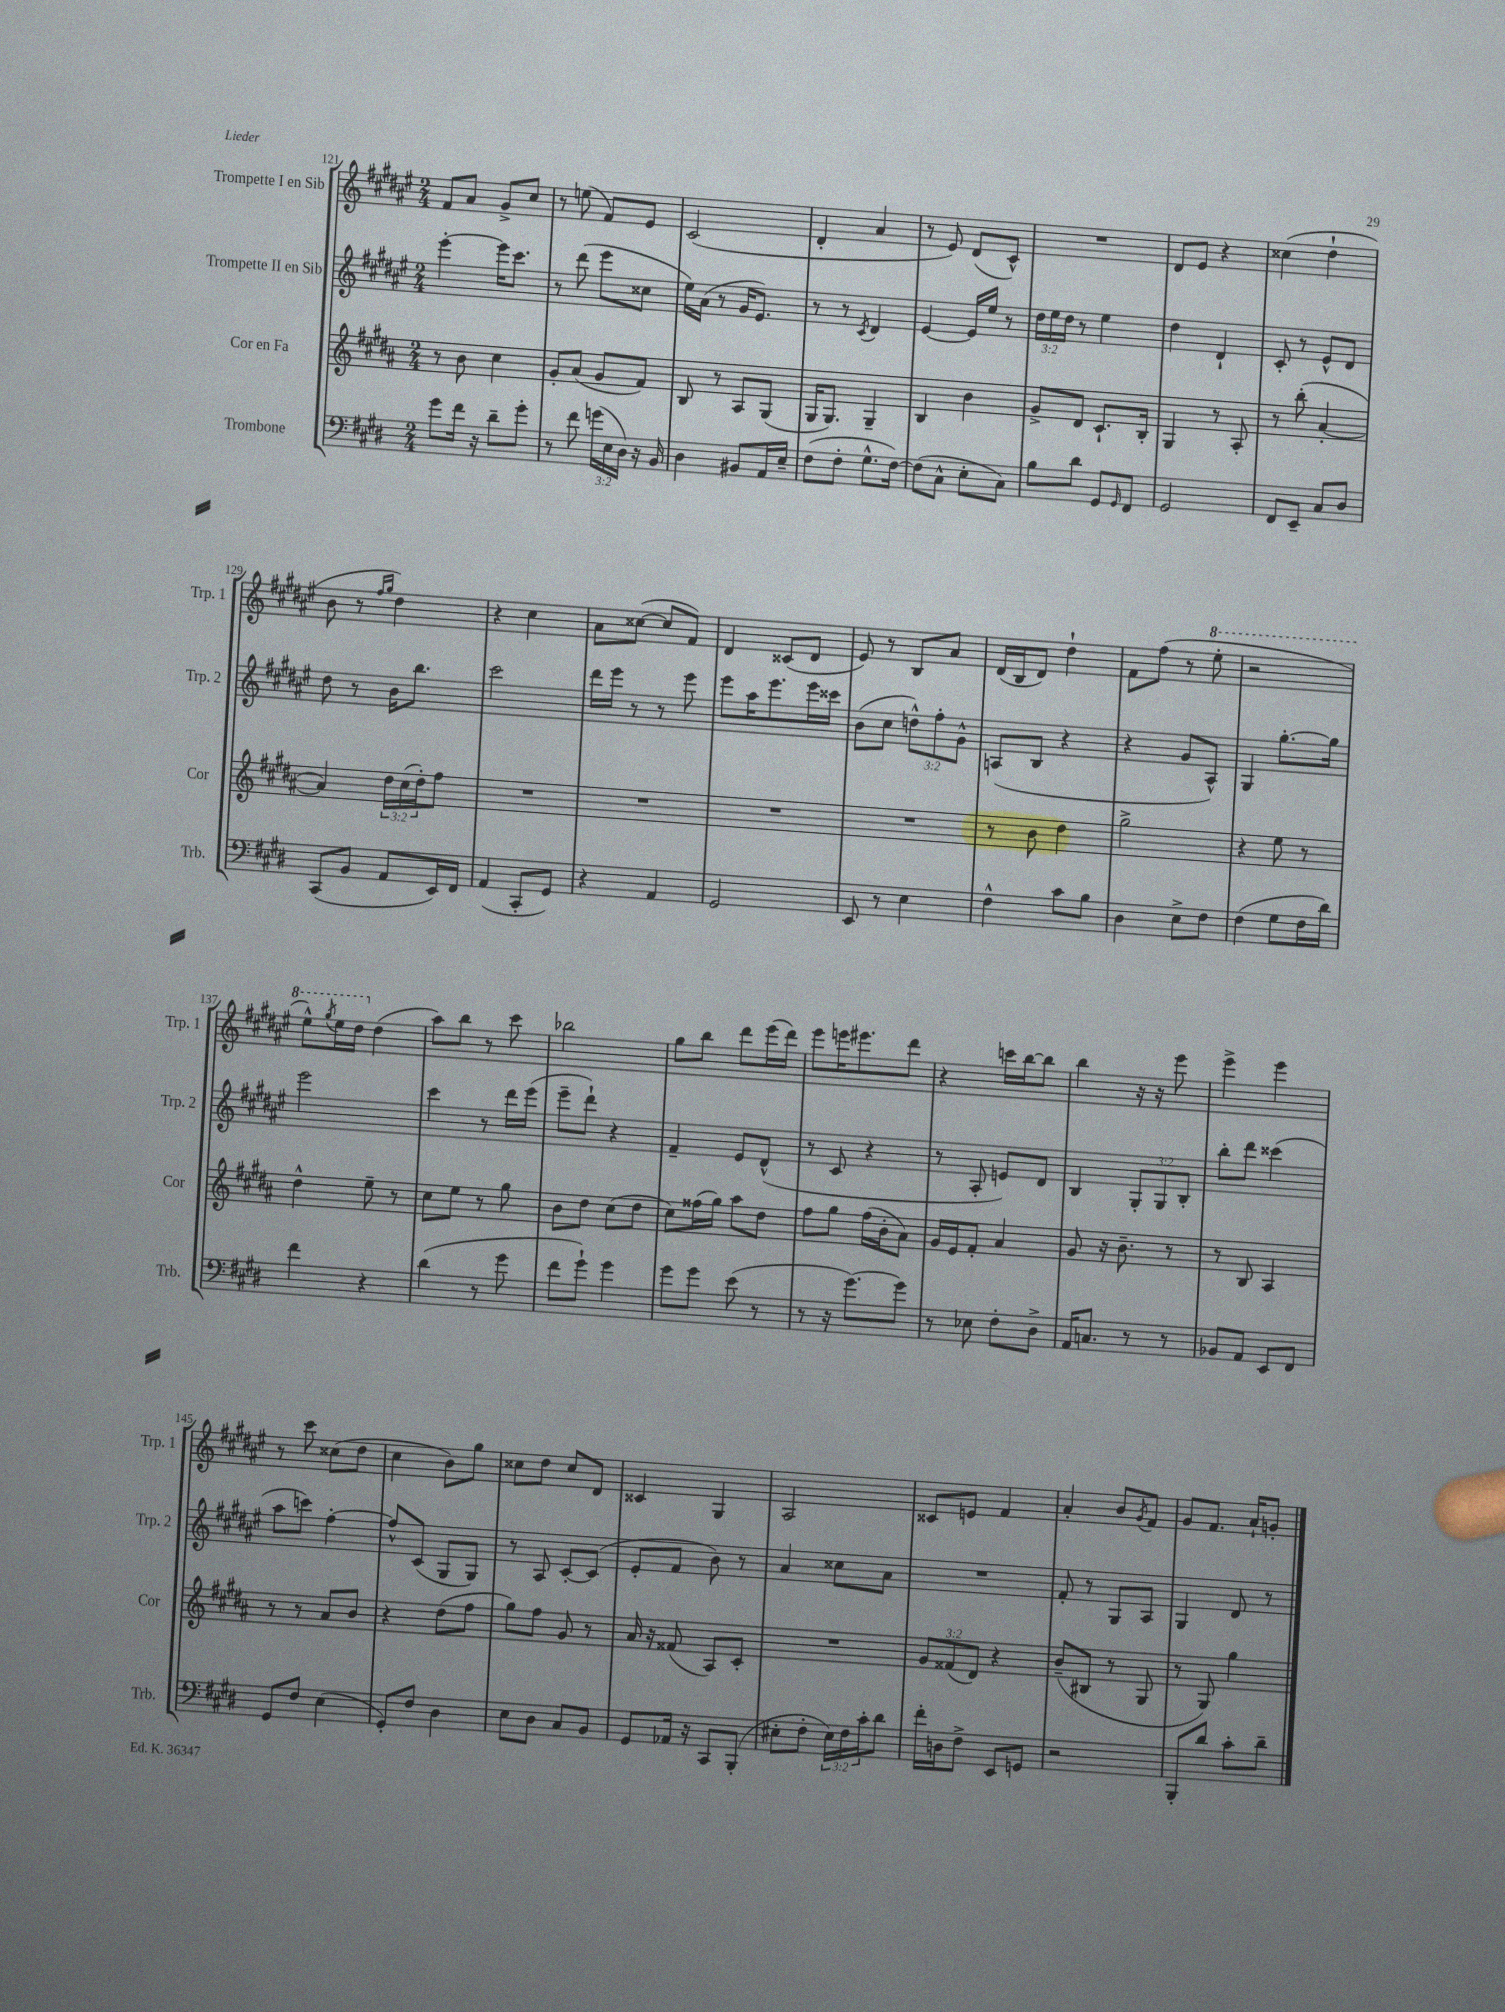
<<
\new StaffGroup <<
\new Staff = "s0" \with { instrumentName = "Trompette I en Sib" shortInstrumentName = "Trp. 1" } {
    \clef treble \key fis \major \numericTimeSignature \time 2/4
    fis'8 ais'8 gis'8-> cis''8 |
    r8 e''8( fis'8) eis'8 |
    cis'2( |
    dis'4-. ais'4 |
    r8 eis'8) dis'8( cis'8-^) |
    R2 |
    dis'8 eis'8 r4 |
    cisis''4( dis''4-! |
    b'8 r8 \grace { fis''16 gis''16 } dis''4) |
    r4 cis''4 |
    ais'8 cisis''8~( cisis''8 fis'8) |
    dis'4 cisis'8( dis'8 |
    eis'8) r8 b8 ais'8 |
    dis'16( b16 dis'8) dis''4-! |
    fis'8 fis''8( r8 \ottava #1 eis'''8-. |
    r2 |
    eis'''8-^) \acciaccatura { gis'''8 } eis'''16 dis'''16 \ottava #0 dis''4( |
    ais''8) b''8 r8 cis'''8 |
    bes''2 |
    gis''8 b''8 dis'''8 eis'''16( dis'''16) |
    eis'''8 e'''16 eis'''8. dis'''8 |
    r4 c'''16 b''16~ b''8 |
    b''4 r16 r16 eis'''8 |
    eis'''4-> eis'''4 |
    r8 cis'''8 cisis''8( dis''8 |
    cis''4 b'8) gis''8 |
    cisis''8 dis''8 cisis''8 dis'8 |
    cisis'4 gis4 |
    ais2 |
    cisis'8 e'8 fis'4 |
    ais'4-. b'8 \acciaccatura { gis'8 } fis'8 |
    gis'8 fis'8. ais'16-! g'8-. \bar "|." |
}
\new Staff = "s1" \with { instrumentName = "Trompette II en Sib" shortInstrumentName = "Trp. 2" } {
    \clef treble \key fis \major \numericTimeSignature \time 2/4 \override Staff.TupletNumber.text = #tuplet-number::calc-fraction-text
    eis'''4~-. eis'''16 cis'''8. |
    r8 dis'''8( eis'''8 cisis''8 |
    eis''16) ais'16( r8 gis'16 eis'8.) |
    r8 r8 \acciaccatura { cis'8 } dis'4 |
    eis'4~ eis'16 eis''16 r8 |
    \tuplet 3/2 { dis''16 eis''16 dis''16 } r8 eis''4 |
    dis''4 dis'4-! |
    cis'8-. r8 eis'8-^ dis'8 |
    dis''8 r8 b'16 b''8. |
    cis'''2 |
    dis'''16 eis'''16 r8 r8 eis'''8 |
    eis'''8 ais''16 eis'''8. eis'''16 cisis'''16 |
    b'8( cis''8 \tuplet 3/2 { d''8-^) fis''8-. gis'8-^ } |
    a8( b8 r4 |
    r4 gis'8 ais8-^) |
    gis4 gis''8.~-. gis''16 |
    eis'''2 |
    cis'''4 r8 dis'''16 eis'''16( |
    eis'''8-- dis'''8-!) r4 |
    fis'4-- eis'8 dis'8-^( |
    r8 cis'8 r4 |
    r8 ais8-. e'8) dis'8 |
    b4 \tuplet 3/2 { gis8-. gis8 b8-. } |
    b''8-. dis'''8 cisis'''4( |
    ais''8 c'''8) fis''4~-. |
    fis''8-^ cis'8( gis8 gis8) |
    r8 ais8 cis'8~-. cis'8( |
    eis'8-. fis'8 b'8) r8 |
    ais'4 cisis''8 ais'8 |
    R2 |
    fis'8-. r8 gis8 ais8 |
    gis4 dis'8 r8 \bar "|." |
}
\new Staff = "s2" \with { instrumentName = "Cor en Fa" shortInstrumentName = "Cor" } {
    \clef treble \key b \major \numericTimeSignature \time 2/4 \override Staff.TupletNumber.text = #tuplet-number::calc-fraction-text
    r8 b'8 cis''4 |
    gis'8-. ais'8( gis'8 fis'8) |
    b8 r8 ais8 gis8( |
    gis16 gis8.) gis4-- |
    b4 b'4 |
    gis'8-> dis'8 cis'8.-! b16-. |
    gis4 r8 ais8-. |
    r8 b''8-.( ais'4~-. |
    ais'4) \tuplet 3/2 { dis''16 cis''16( dis''16-.) } fis''8 |
    R2 |
    R2 |
    R2 |
    R2 |
    r8 b'8 dis''4 |
    gis''2-> |
    r4 e''8 r8 |
    dis''4-^ e''8-- r8 |
    cis''8 e''8 r8 gis''8 |
    b'8 dis''8 cis''8( dis''8 |
    cis''8) fisis''16( gis''16) ais''8 dis''8 |
    fis''8 gis''8 fis''16( b'16-. ais'8) |
    gis'16 e'16 fis'8-. ais'4 |
    gis'8 r16 b'8.-- r8 |
    r8 b8 ais4 |
    r8 r8 ais'8 b'8 |
    r4 dis''8( fis''8 |
    gis''8) fis''8 gis'8 r8 |
    ais'16 r16 fisis'8( ais8) cis'8-. |
    R2 |
    \tuplet 3/2 { gis'8 fisis'8( dis'8) } r4 |
    b'8--( bis8 r8 gis8 |
    r8 gis8) gis''4 \bar "|." |
}
\new Staff = "s3" \with { instrumentName = "Trombone" shortInstrumentName = "Trb." } {
    \clef bass \key e \major \numericTimeSignature \time 2/4 \override Staff.TupletNumber.text = #tuplet-number::calc-fraction-text
    gis'8 fis'16 r16 dis'8-- gis'8-. |
    r8 fis'8 \tuplet 3/2 { g'16( e16 dis16) } r16 b,16 |
    dis4 bis,8 a,16 e16-- |
    fis8( fis8-. gis8.-^ fis16~) |
    fis8( cis8-^ e8-. cis8) |
    b8 dis'8 gis,8 \grace { gis,16 } fis,8 |
    gis,2 |
    fis,8 e,8-- cis8 dis8 |
    cis,8( b,8 a,8 e,16) fis,16 |
    a,4( cis,8-. gis,8) |
    r4 a,4 |
    gis,2 |
    e,8 r8 e4 |
    fis4-^ cis'8 b8 |
    dis4 e8-> fis8 |
    fis4( gis8 fis16 dis'16) |
    fis'4 r4 |
    dis'4( r8 gis'8 |
    fis'8 gis'8-!) gis'4 |
    gis'8 gis'8 e'8( r8 |
    r8 r16 gis'8.~) gis'8 |
    r8 ees8 fis8-. dis8-> |
    a,16 c8. r8 r8 |
    bes,8 a,8 e,8 fis,8 |
    gis,8 fis8 e4( |
    gis,8-.) fis8 dis4 |
    e8 dis8 cis8 b,8 |
    gis,8 aes,16 r16 cis,8 b,,8-.( |
    eis8-. fis8-. \tuplet 3/2 { eis16) fis16 cis'16-. } dis'8 |
    fis'16-. d16 fis8-> e,8 g,8 |
    r2 |
    b,,8-. dis'8 cis'8-. dis'8-- \bar "|." |
}
>>
>>
\layout { \context { \Score currentBarNumber = #121 } }
